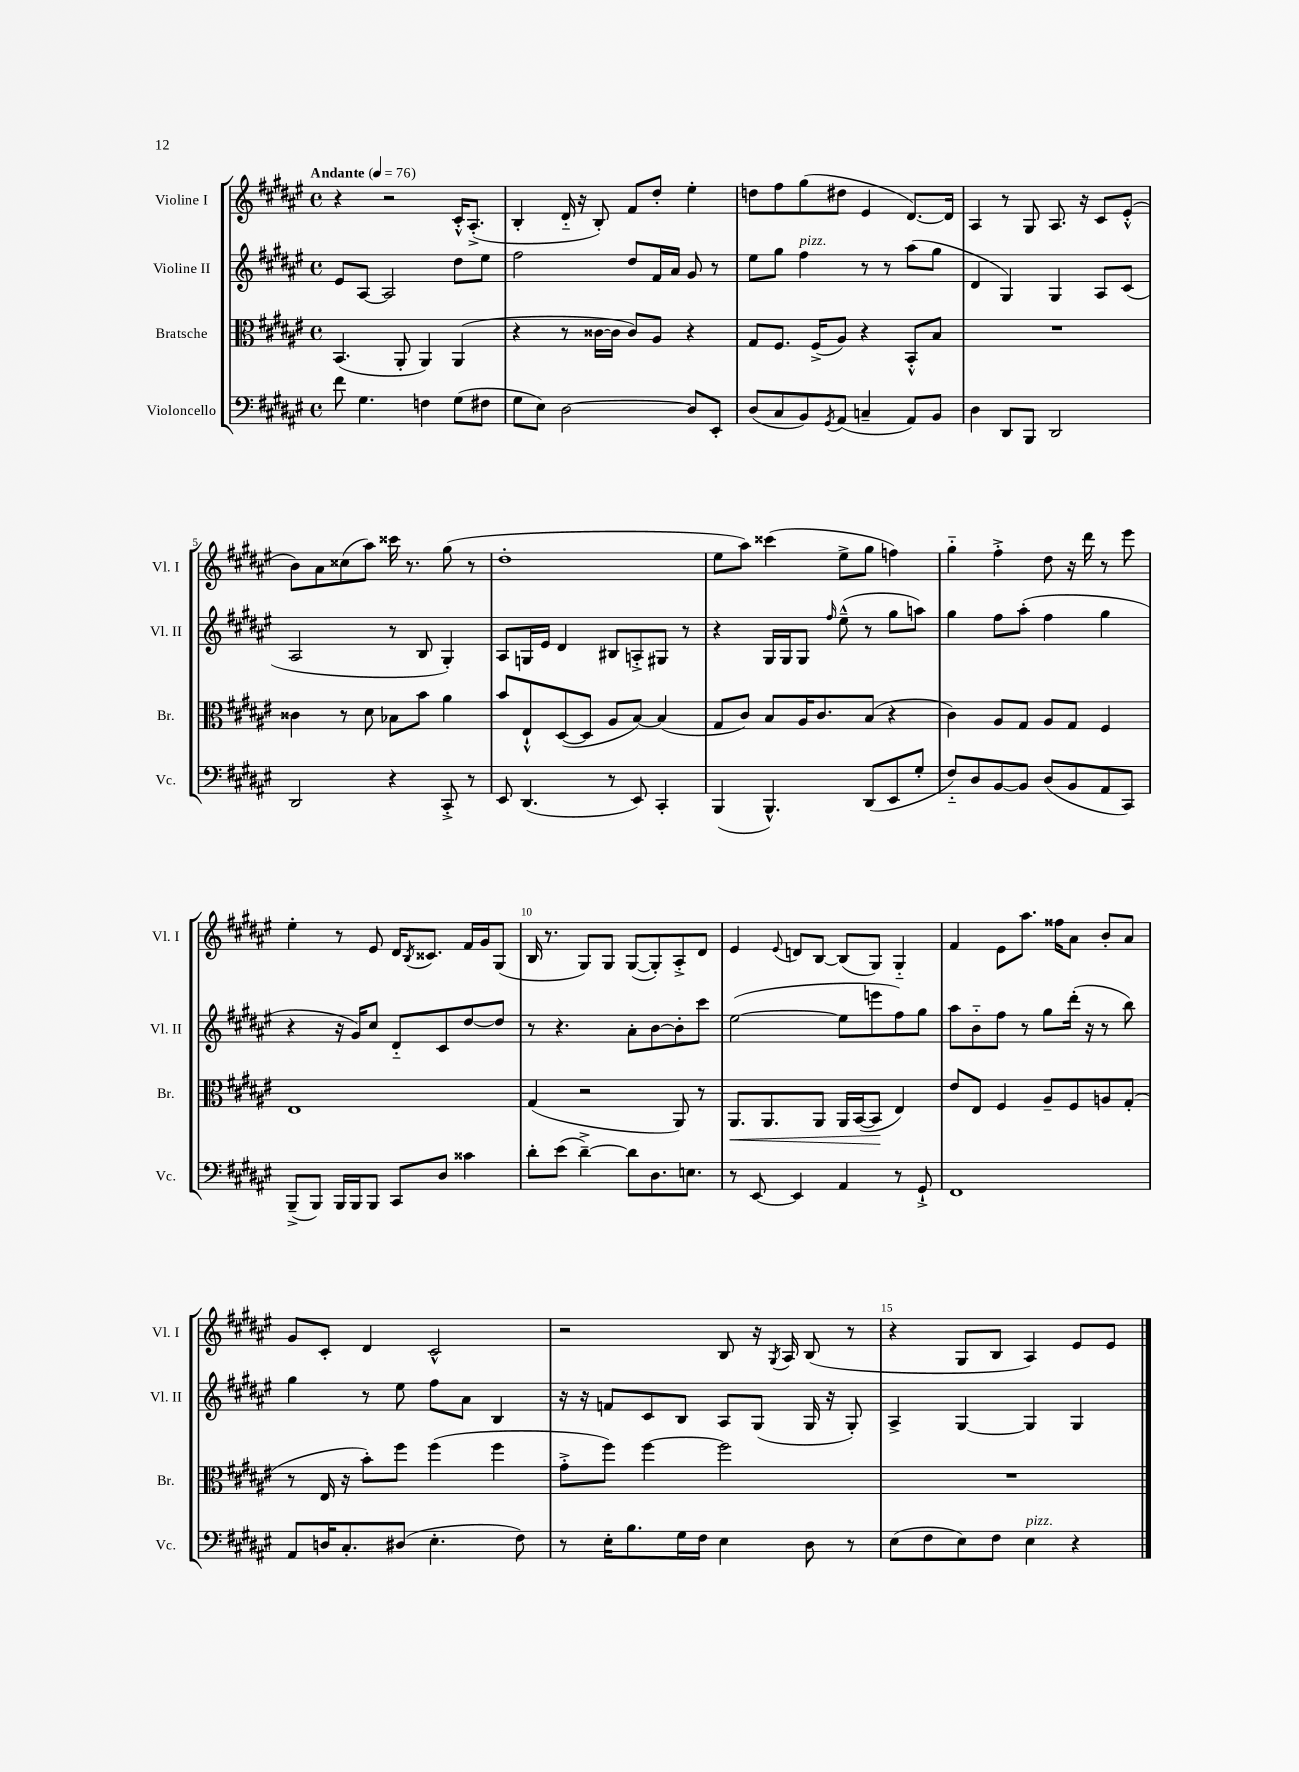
<<
\new StaffGroup <<
\new Staff = "s0" \with { instrumentName = "Violine I" shortInstrumentName = "Vl. I" } {
    \clef treble \key fis \major \defaultTimeSignature \time 4/4 \tempo "Andante" 4 = 76
    r4 r2 cis'16-.-^ ais8.-.->( |
    b4-. dis'16-_ r16 b8-.) fis'8 dis''8-. eis''4-. |
    d''8 fis''8 gis''8( dis''8 eis'4 dis'8.~) dis'16 |
    ais4 r8 gis8 ais8. r16 cis'8 eis'8-.-^( |
    b'8) ais'8 cisis''8( ais''8) cisis'''16 r8. gis''8( r8 |
    dis''1-. |
    eis''8 ais''8) cisis'''4( eis''8-> gis''8 f''4) |
    gis''4-_ fis''4-.-> dis''8 r16 dis'''16 r8 eis'''8 |
    eis''4-. r8 eis'8 dis'16 \acciaccatura { b8 } cisis'8. fis'16 gis'16 gis8( |
    b16 r8. gis8) gis8 gis8~( gis8-.) ais8-.-> dis'8 |
    eis'4 \appoggiatura { eis'8 } d'8 b8~ b8( gis8) gis4-_ |
    fis'4 eis'8 ais''8. fisis''16 ais'8 b'8-. ais'8 |
    gis'8 cis'8-. dis'4 cis'2-^ |
    r2 b8 r16 \acciaccatura { gis8 } ais16 b8( r8 |
    r4 gis8 b8 ais4) eis'8 eis'8 \bar "|." |
}
\new Staff = "s1" \with { instrumentName = "Violine II" shortInstrumentName = "Vl. II" } {
    \clef treble \key fis \major \defaultTimeSignature \time 4/4
    eis'8 ais8~ ais2 dis''8 eis''8 |
    fis''2 dis''8 fis'16 ais'16 gis'8 r8 |
    eis''8 gis''8 fis''4^\markup { \italic "pizz." } r8 r8 ais''8( gis''8 |
    dis'4 gis4) gis4 ais8 cis'8( |
    ais2 r8 b8 gis4-.) |
    ais8 g16 eis'16 dis'4 bis8 a8-.-> gis8 r8 |
    r4 gis16 gis16 gis8 \grace { fis''16 } eis''8---^( r8 gis''8 a''8) |
    gis''4 fis''8 ais''8-.( fis''4 gis''4 |
    r4 r16 gis'16) cis''8 dis'8-_ cis'8 dis''8~ dis''8 |
    r8 r4. ais'8-. b'8~ b'8-. cis'''8 |
    eis''2~( eis''8 e'''8 fis''8) gis''8 |
    ais''8 b'8-_ fis''8 r8 gis''8 dis'''16-.( r16 r8 b''8) |
    gis''4 r8 eis''8 fis''8 ais'8 b4 |
    r16 r16 f'8 cis'8 b8 ais8 gis8( gis16 r16 gis8-.) |
    ais4-> gis4~ gis4 gis4 \bar "|." |
}
\new Staff = "s2" \with { instrumentName = "Bratsche" shortInstrumentName = "Br." } {
    \clef alto \key fis \major \defaultTimeSignature \time 4/4
    b,4.( ais,8-. ais,4) ais,4( |
    r4 r8 cisis'16~ cisis'16 cisis'8) ais8 r4 |
    gis8 fis8. fis16->( ais8) r4 b,8-.-^ b8 |
    R1 |
    cisis'4 r8 dis'8 bes8 b'8 ais'4 |
    b'8 eis8-!-^ dis8~( dis8 ais8 b8~) b4( |
    gis8 cis'8) b8 ais16 cis'8. b8( r4 |
    cis'4) ais8 gis8 ais8 gis8 fis4 |
    eis1 |
    gis4( r2 ais,8) r8 |
    ais,8.\< ais,8. ais,8 ais,16 b,16~( b,8\! eis4) |
    eis'8 eis8 fis4 ais8-- fis8 a8 gis8-.( |
    r8 eis16 r16 b'8-.) fis''8 fis''4( fis''4 |
    gis'8-.-> fis''8) fis''4~ fis''2 |
    R1 \bar "|." |
}
\new Staff = "s3" \with { instrumentName = "Violoncello" shortInstrumentName = "Vc." } {
    \clef bass \key fis \major \defaultTimeSignature \time 4/4
    fis'8 gis4. f4 gis8( fis8 |
    gis8 eis8) dis2~ dis8 eis,8-. |
    dis8( cis8 b,8) \acciaccatura { gis,8 } ais,8( c4-- ais,8) b,8 |
    dis4 dis,8 b,,8 dis,2 |
    dis,2 r4 cis,8-.-> r8 |
    eis,8 dis,4.( r8 eis,8) cis,4-. |
    b,,4( b,,4.-^) dis,8( eis,8 gis8-. |
    fis8-_) dis8 b,8~ b,8 dis8( b,8 ais,8 cis,8) |
    b,,8--->( b,,8) b,,16 b,,16 b,,8 cis,8 dis8 cisis'4 |
    dis'8-. eis'8( dis'4~--->) dis'8 dis8. e8. |
    r8 eis,8~ eis,4 ais,4 r8 gis,8-!-> |
    fis,1 |
    ais,8 d16 cis8.-. dis8( eis4.-. fis8) |
    r8 eis16-. b8. gis16 fis16 eis4 dis8 r8 |
    eis8( fis8 eis8) fis8 eis4^\markup { \italic "pizz." } r4 \bar "|." |
}
>>
>>
\layout { \context { \Score \override BarNumber.break-visibility = ##(#f #t #t) barNumberVisibility = #(every-nth-bar-number-visible 5) } }
